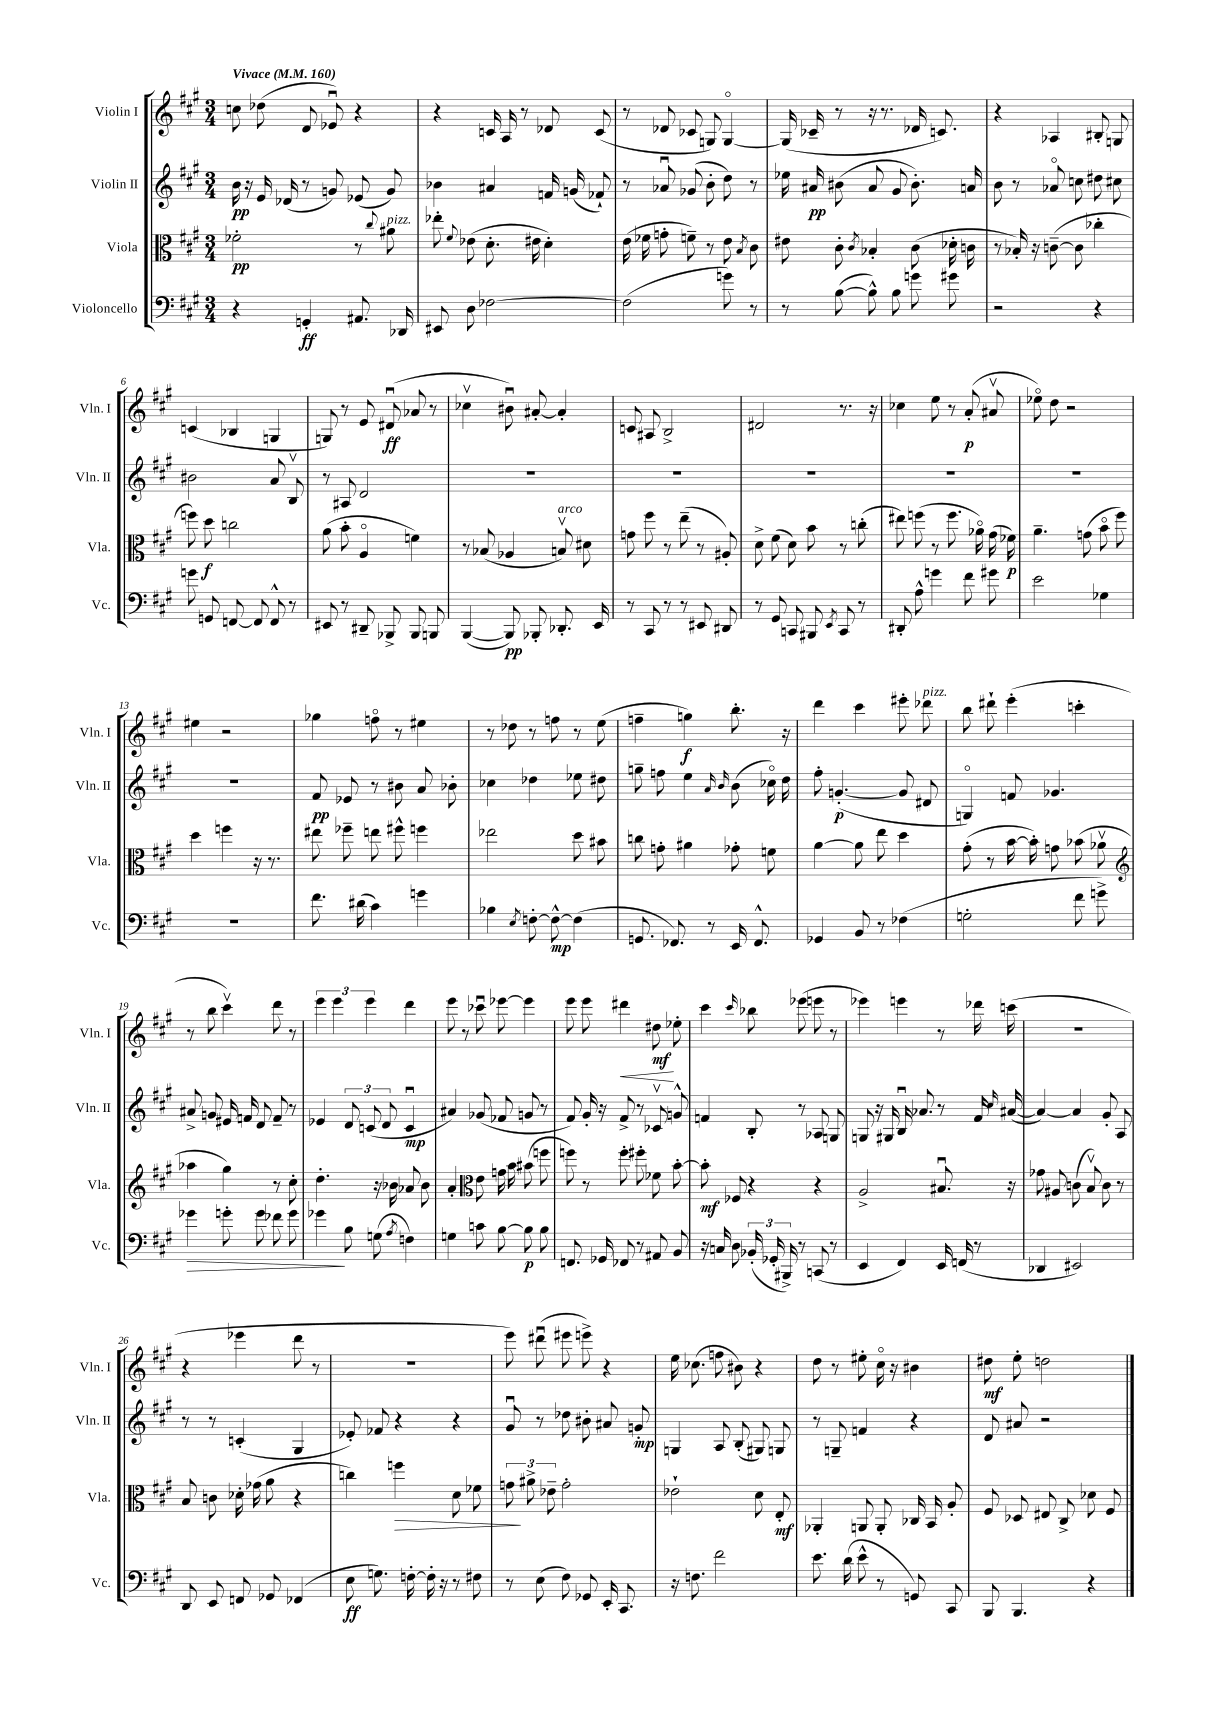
<<
\new StaffGroup <<
\new Staff = "s0" \with { instrumentName = "Violin I" shortInstrumentName = "Vln. I" } {
    \clef treble \key a \major \numericTimeSignature \time 3/4 \tempo "Vivace" 4 = 160
    \autoBeamOff c''8 des''8( d'8 ees'8\downbow) r4 |
    r4 c'16 a16 r8 des'8 c'8( |
    r8 des'8 ces'8 g8) g4~\flageolet |
    g16( ces'16-- r8 r16 r8. des'16 c'8.) |
    r4 aes4 bis8-. g8 |
    c'4( bes4 g4 |
    g8) r8 e'8 dis'8\downbow\ff( aes'8 r8 |
    ces''4\upbow bis'8\downbow) ais'8~-. ais'4-. |
    c'8 ais8 b2-> |
    dis'2 r8. r16 |
    ces''4 e''8 r8 a'8-.\p( ais'8\upbow |
    ees''8\flageolet) d''8 r2 |
    eis''4 r2 |
    ges''4 f''8\flageolet r8 eis''4 |
    r8 des''8 r8 f''8 r8 e''8( |
    f''4-- g''4\f) b''8.-. r16 |
    d'''4 cis'''4 eis'''8-. des'''8^\markup { \italic "pizz." } |
    b''8 dis'''8-! e'''4-.( c'''4-. |
    r8 b''8 cis'''4\upbow) d'''8 r8 |
    \tuplet 3/2 { e'''4 e'''4 e'''4 } d'''4 |
    e'''8 r8 ces'''8\downbow ees'''8~ ees'''4 |
    e'''8 e'''8 dis'''4\< dis''8\mf\! ees''8-. |
    cis'''4 \grace { cis'''16 } bes''8 ees'''8( e'''8 r8 |
    ees'''4) e'''4 r8 des'''16 c'''16( |
    R2. |
    r4 ees'''4 d'''8 r8 |
    R2. |
    e'''8) dis'''8\downbow( eis'''8 e'''8->) r4 |
    e''16 ces''8.( f''8 bis'8) r4 |
    d''8 r8 eis''8-. cis''16\flageolet r16 bis'4 |
    dis''8\mf e''8-. d''2 \bar "|." |
}
\new Staff = "s1" \with { instrumentName = "Violin II" shortInstrumentName = "Vln. II" } {
    \clef treble \key a \major \numericTimeSignature \time 3/4
    \autoBeamOff b'16\pp r16 e'16 des'16( r8 g'8) ees'8( g'8) |
    bes'4 ais'4 f'16 g'16( fes'8-!) |
    r8 aes'8\downbow ges'8( b'8-. d''8) r8 |
    ees''16 ais'16\pp bis'8( ais'8 gis'8 bis'8.-.) a'16 |
    b'8 r8 aes'8\flageolet c''8 dis''8 cis''8 |
    bis'2 a'8 b8\upbow |
    r8 ais8 d'2 |
    R2. |
    R2. |
    R2. |
    R2. |
    R2. |
    R2. |
    fis'8\pp ees'8 r8 bis'8 a'8 bes'8-. |
    ces''4 des''4 ees''8 dis''8 |
    g''8-- f''8 e''4 \grace { a'16 b'16 } b'8( ces''16\flageolet) d''16 |
    fis''8-. g'4.~-.\p( g'8 dis'8 |
    g4\flageolet) f'8 ges'4. |
    ais'8-> g'8 eis'16 f'16 d'8 f'8-- r8 |
    ees'4 \tuplet 3/2 { d'8 c'8( d'8 } c'4\downbow\mp |
    ais'4) ges'8( fes'8 g'8 r8 |
    fis'8) gis'16-. r16 fis'8-> r8 ces'8\upbow g'8-^ |
    f'4 b8-. r8 aes8 g8 |
    g8 r16 gis16 b16\downbow aes'8. r8 fis'16 \grace { cis''16 } ais'16~( |
    ais'4~) ais'4 gis'8-. a8 |
    r8 r8 c'4-.( gis4 |
    ees'8-.) fes'8 r4 r4 |
    gis'8\downbow r8 des''8 bis'8-. ais'8 g'8-.\mp |
    g4 a8 b8-.( gis8) g8 |
    r8 g8-- f'4 r4 |
    d'8 ais'8 r2 \bar "|." |
}
\new Staff = "s2" \with { instrumentName = "Viola" shortInstrumentName = "Vla." } {
    \clef alto \key a \major \numericTimeSignature \time 3/4
    \autoBeamOff fes'2-.\pp r8 \appoggiatura { cis''8 } ais'8^\markup { \italic "pizz." } |
    ees''8-. \appoggiatura { fis'8 } ees'8( d'8.-. eis'16 d'4-.) |
    e'16( fes'16 g'8-. f'8--) r8 e'8 \acciaccatura { b8 } cis'8 |
    eis'8 cis'8-. \acciaccatura { cis'8 } bes4-. cis'8( des'16-. c'16 |
    r8 bes16-.) r16 c'8~--( c'8 ces''4-. |
    f''8) d''8\f c''2 |
    a'8( b'8-. a4\flageolet f'4) |
    r8 bes8( aes4 b8\upbow^\markup { \italic "arco" }) dis'8 |
    g'8 fis''8 r8 e''8--( r8 ais8-.) |
    d'8-> fis'8( d'8) b'8 r8 c''8-.( |
    eis''8) f''8( r8 f''8. aes'16\flageolet) gis'16( fes'16\p) |
    a'4.-- g'8( b'8\flageolet fis''8) |
    d''4 f''4 r16 r8. |
    eis''8 fes''8-- e''8 fis''8-^ f''4 |
    ees''2 d''8 bis'8 |
    c''8 g'8-. ais'4 ges'8-. f'8 |
    a'4~ a'8 e''8 d''4 |
    gis'8-.( r8 b'16~ b'16-.) g'8 bes'8( aes'8\upbow |
    \clef treble aes''4 gis''4) r8 cis''8-. |
    d''4.-. r16 bes'16 aes'8 bes'8 |
    a'4-. \clef alto e'8 g'16 b'16 bis'8( f''8 |
    f''8) r8 f''8-. fis''8-. fes'8 b'8~-. |
    b'8-.\mf fes8 r4 r4 |
    a2-> bis8.\downbow r16 |
    ges'8 ais8 c'8( b8\upbow) c'8 r8 |
    b8 c'8 des'16-. ges'16( a'8 r4 |
    c''4) f''4\> d'8 fes'8 |
    \tuplet 3/2 { g'8\! ais'8-> ees'8-- } g'2-. |
    ees'2-! d'8 e8-.\mf |
    aes,4-. a,8 a,8-. ces16 b,16 a8-. |
    fis8 des8 eis8 cis8-> des'8 fis8 \bar "|." |
}
\new Staff = "s3" \with { instrumentName = "Violoncello" shortInstrumentName = "Vc." } {
    \clef bass \key a \major \numericTimeSignature \time 3/4
    \autoBeamOff r4 g,4-.\ff ais,8. des,16 |
    eis,8 d8 fes2~ |
    fes2( g'8) r8 |
    r8 b8~( b8-^) b8 g'8 gis'8 |
    r2 r4 |
    g'8 g,8 f,8~ f,8 f,8-^ r8 |
    eis,8 r8 dis,8-- bes,,8-> bes,,8 b,,8 |
    b,,4~( b,,8\pp) bes,,8-. des,8.-. e,16 |
    r8 cis,8 r8 r8 eis,8 dis,8 |
    r8 gis,8 c,8 bis,,8 \acciaccatura { e,8 } c,8 r8 |
    dis,8-. a8-^ g'4 fis'8 gis'8 |
    e'2 ges4 |
    R2. |
    fis'8. dis'16( cis'4) g'4 |
    bes4 \acciaccatura { e8 } f8~-. f8~-^\mp f4( |
    g,8. fes,8.) r8 e,16 fes,8.-^ |
    ges,4 b,8 r8 fes4( |
    g2-. fis'8 g'8->) |
    ges'4\> g'8-. g'8 fes'8 g'8 |
    ges'4\! b8 g8( \acciaccatura { a8 } f4) |
    g4 c'8 b8~ b8\p b8 |
    f,8. ges,16 fes,8 r8 ais,8 b,8 |
    r16 c16 d8 \tuplet 3/2 { bes,16-.( ges,16-. bis,,16->) } r8 c,8( r8 |
    e,4 fis,4) e,16 f,16( r8 |
    des,4 eis,2) |
    d,8 e,8 f,8 ges,8 fes,4( |
    e8\ff g8.) f16~-. f16-. r16 r8 fis8 |
    r8 e8( fis8) ges,8 e,16-. cis,8. |
    r16 f8. fis'2 |
    e'8. d'16( e'8-^ r8 g,8) cis,8 |
    b,,8 b,,4. r4 \bar "|." |
}
>>
>>
